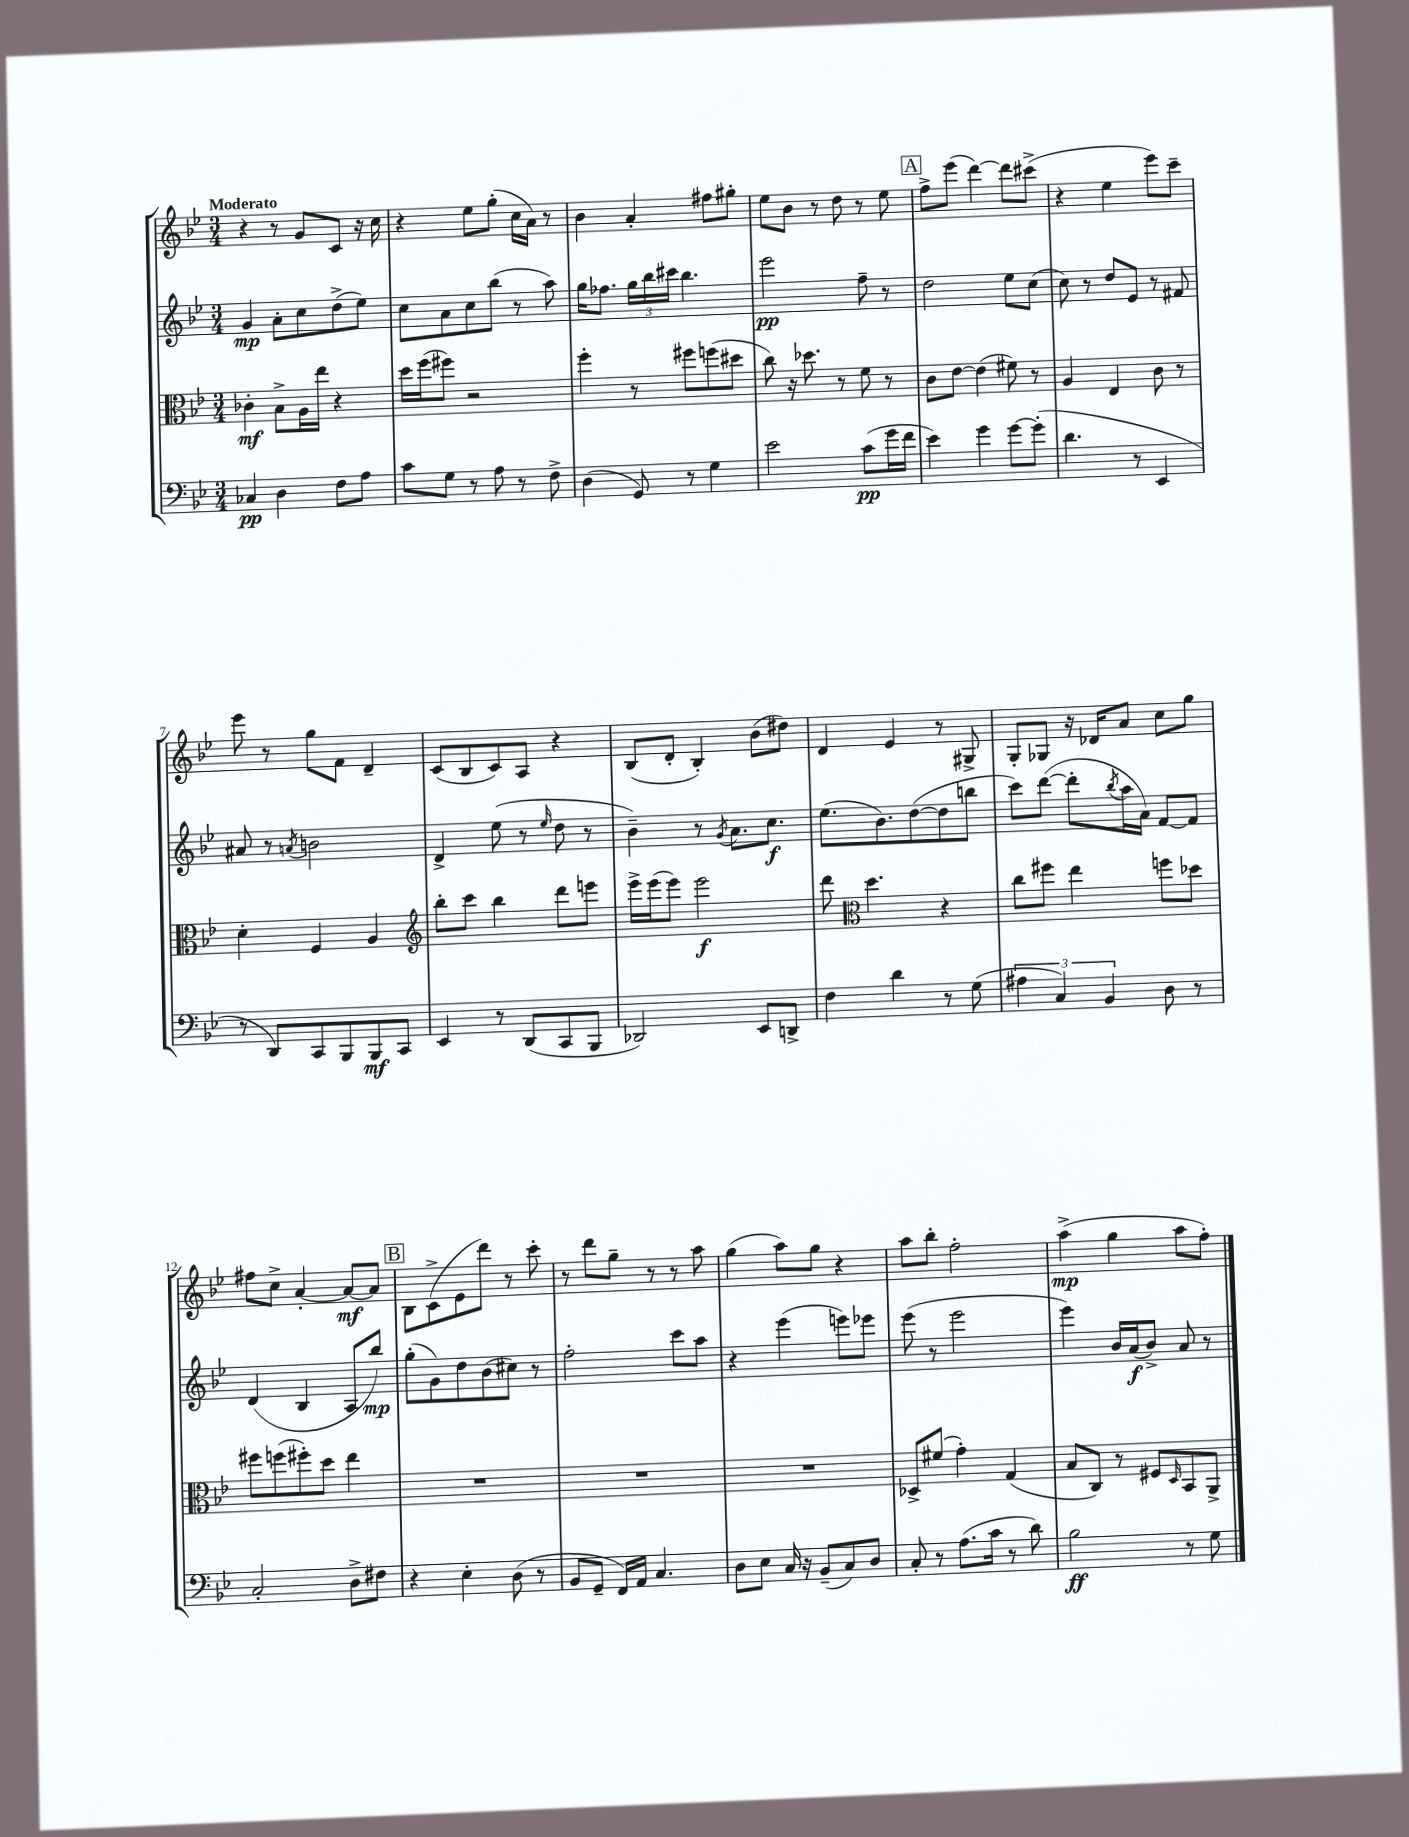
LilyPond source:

<<
\new StaffGroup <<
\new Staff = "s0" {
    \clef treble \key bes \major \numericTimeSignature \time 3/4 \tempo "Moderato"
    r4 r8 g'8 c'8 r16 c''16 |
    r4 ees''8 g''8-.( c''16 a'16) r8 |
    bes'4 a'4-. fis''8 gis''8-. |
    ees''8 bes'8 r8 d''8 r8 ees''8 |
    \mark \markup { \box "A" } f''8-> ees'''8( d'''4~) d'''8 cis'''8->( |
    r4 ees''4 ees'''8) c'''8-- |
    ees'''8 r8 g''8 f'8 d'4-- |
    c'8( bes8 c'8) a8 r4 |
    bes8( d'8-. bes4-.) bes'8( dis''8) |
    d'4 ees'4 r8 gis8-> |
    g8-. ges8 r16 des'16 a'8 c''8 g''8 |
    fis''8 c''8-> a'4~-. a'8~\mf a'8 |
    \mark \markup { \box "B" } bes8 c'8->( ees'8 d'''8) r8 c'''8-. |
    r8 d'''8 g''8-- r8 r8 a''8 |
    g''4( a''8) g''8 r4 |
    a''8 bes''8-. f''2-. |
    a''4->\mp( g''4 a''8 f''8-.) \bar "|." |
}
\new Staff = "s1" {
    \clef treble \key bes \major \numericTimeSignature \time 3/4
    g'4\mp a'8-. c''8 d''8->( ees''8) |
    c''8 a'8 c''8 bes''8( r8 a''8) |
    g''16 fes''8. \tuplet 3/2 { g''16 bes''16 cis'''16 } bes''4. |
    ees'''2\pp f''8-- r8 |
    \mark \markup { \box "A" } d''2 ees''8 c''8( |
    c''8) r8 d''8 ees'8 r8 fis'8 |
    ais'8 r8 \acciaccatura { a'8 } b'2 |
    d'4-> ees''8( r8 \grace { ees''16 } d''8 r8 |
    bes'4--) r8 \acciaccatura { g'8 } a'8. c''8.\f |
    ees''8.( bes'8.) d''8~( d''8 b''8 |
    c'''8) d'''8~( d'''8-. \acciaccatura { bes''8 } a''16 a'16) f'8~ f'8 |
    d'4( bes4 a8 bes''8\mp) |
    \mark \markup { \box "B" } g''8-.( g'8) d''8 bes'8( cis''8) r8 |
    f''2-. c'''8 a''8 |
    r4 ees'''4( e'''8) ees'''8 |
    ees'''8( r8 ees'''2 |
    ees'''4) bes'16 a'16\f( bes'8->) a'8 r8 \bar "|." |
}
\new Staff = "s2" {
    \clef alto \key bes \major \numericTimeSignature \time 3/4
    ces'4-.\mf bes8-> a16 ees''16 r4 |
    d''16 f''16( fis''8) r2 |
    f''4-. r8 fis''8 f''8( dis''8 |
    c''8) r16 des''8. r8 f'8 r8 |
    \mark \markup { \box "A" } c'8 ees'8~ ees'4( fis'8) r8 |
    a4 ees4 c'8 r8 |
    d'4-. f4 a4 |
    \clef treble bes''8-. c'''8 bes''4 d'''8 e'''8 |
    ees'''16-> ees'''16( ees'''8) ees'''2\f |
    d'''8 \clef alto d''4. r4 |
    c''8 fis''8 ees''4 f''8 des''8 |
    fis''8 f''8( fis''8-.) d''8 ees''4 |
    \mark \markup { \box "B" } R2. |
    R2. |
    R2. |
    des8-> fis'8( g'4-.) g4( |
    bes8 c8) r8 fis8 \grace { d16 } bes,8 a,8-> \bar "|." |
}
\new Staff = "s3" {
    \clef bass \key bes \major \numericTimeSignature \time 3/4
    ces4\pp d4 f8 a8 |
    c'8 g8 r8 a8 r8 f8-> |
    d4( g,8) r8 g4 |
    ees'2 c'8\pp( g'16 f'16 |
    \mark \markup { \box "A" } ees'4) g'4 g'8~ g'8-.( |
    d'4. r8 ees,4 |
    r8 d,8) c,8 bes,,8 bes,,8\mf c,8 |
    ees,4 r8 d,8( c,8 bes,,8 |
    des,2) ees,8 d,8-> |
    f4 d'4 r8 g8( |
    \tuplet 3/2 { ais4 c4) bes,4 } d8 r8 |
    c2-. d8-> fis8 |
    \mark \markup { \box "B" } r4 ees4-. d8( r8 |
    bes,8 g,8-- f,16) a,16 c4. |
    d8 ees8 c16 r16 bes,8--( c8) d8 |
    c8-. r8 a8.( c'16 r8 d'8) |
    bes2\ff r8 g8 \bar "|." |
}
>>
>>
